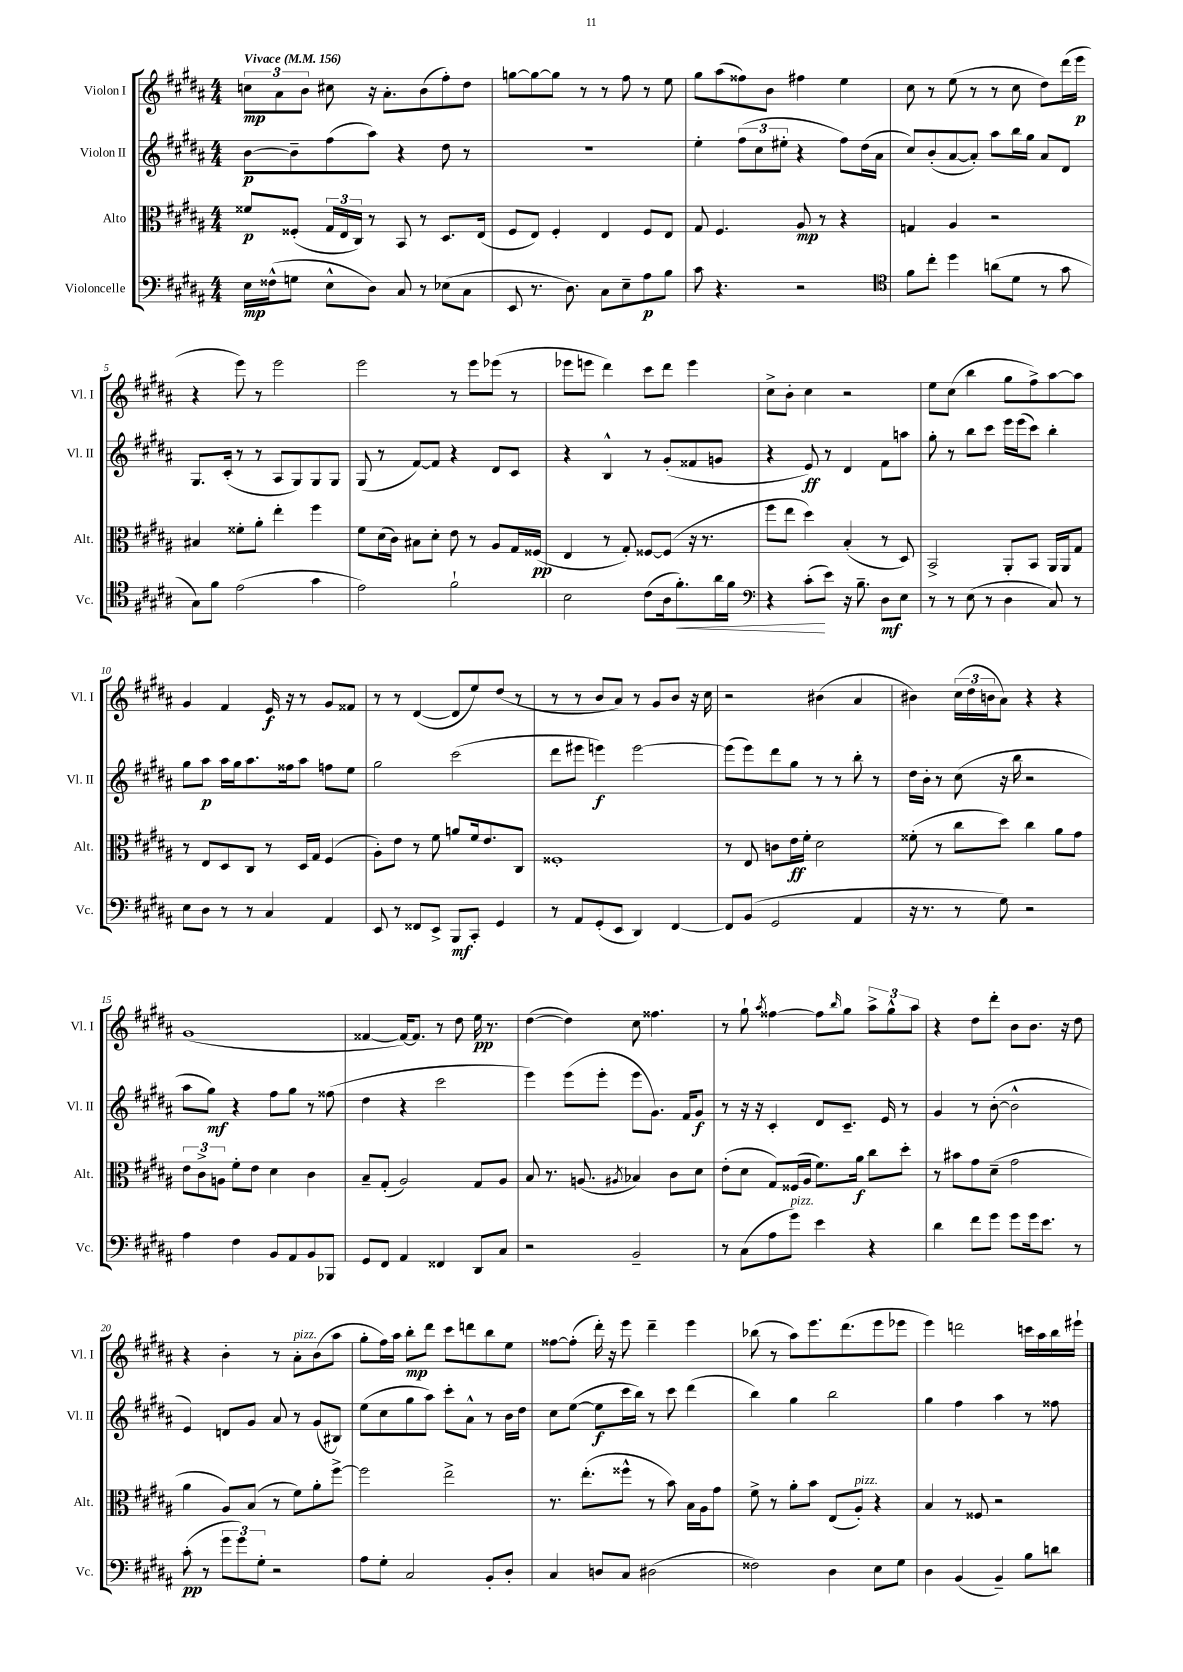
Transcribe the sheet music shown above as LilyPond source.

<<
\new StaffGroup <<
\new Staff = "s0" \with { instrumentName = "Violon I" shortInstrumentName = "Vl. I" } {
    \clef treble \key b \major \numericTimeSignature \time 4/4 \tempo "Vivace" 4 = 156
    \tuplet 3/2 { c''8\mp ais'8 b'8 } cis''8 r16 ais'8.-. b'8( fis''8-.) dis''8 |
    g''8~ g''8~ g''8 r8 r8 fis''8 r8 e''8 |
    gis''8 ais''8( fisis''8) b'8 fis''4 e''4 |
    cis''8 r8 e''8( r8 r8 cis''8 dis''8) dis'''16( e'''16\p |
    r4 e'''8) r8 e'''2 |
    e'''2 r8 e'''8 ees'''8( r8 |
    ees'''8 e'''8 dis'''4) cis'''8 dis'''8 e'''4 |
    cis''8-> b'8-. cis''4 r2 |
    e''8 cis''8( b''4 gis''8 fis''8->) ais''8~ ais''8 |
    gis'4 fis'4 e'16\f r16 r8 gis'8 fisis'8 |
    r8 r8 dis'4~( dis'8 e''8) dis''8( r8 |
    r8 r8 b'8 ais'8) r8 gis'8 b'8 r16 cis''16 |
    r2 bis'4( ais'4 |
    bis'4) \tuplet 3/2 { cis''16( dis''16 b'16 } ais'8) r4 r4 |
    gis'1( |
    fisis'4~ fisis'16~) fisis'8. r8 dis''8 e''16\pp r8. |
    dis''4~( dis''4) cis''8 fisis''4. |
    r8 gis''8-! \acciaccatura { ais''8 } fisis''4~ fisis''8 \grace { b''16 } gis''8 \tuplet 3/2 { ais''8-> gis''8-^ ais''8 } |
    r4 dis''8 dis'''8-. b'8 b'8. r16 dis''8 |
    r4 b'4-. r8 ais'8-.^\markup { \italic "pizz." } b'8( ais''8 |
    gis''8-. fis''16) ais''16 b''8-.\mp dis'''8 cis'''8 d'''8 b''8 e''8 |
    fisis''8~ fisis''8-.( dis'''16-.) r16 e'''8 dis'''4-- e'''4 |
    bes''8( r8 ais''8) e'''8. dis'''8.( e'''8 ees'''8 |
    e'''4) d'''2 c'''16 ais''16 b''16 eis'''16-! \bar "|." |
}
\new Staff = "s1" \with { instrumentName = "Violon II" shortInstrumentName = "Vl. II" } {
    \clef treble \key b \major \numericTimeSignature \time 4/4
    b'8~\p b'8-- fis''8( ais''8) r4 dis''8 r8 |
    R1 |
    e''4-. \tuplet 3/2 { fis''8( cis''8 eis''8-. } r4 fis''8) dis''16( ais'16 |
    cis''8) b'8-.( ais'8~ ais'8-.) ais''8 b''16 gis''16 ais'8 dis'8 |
    gis8. cis'16-.( r8 r8 ais8 gis8) gis8 gis8 |
    gis8( r8 fis'8~) fis'8 r4 dis'8 cis'8 |
    r4 b4-^ r8 gis'8-.( fisis'8 g'8 |
    r4 e'8\ff) r8 dis'4 fis'8 a''8 |
    gis''8-. r8 b''8 cis'''8 e'''16 e'''16( cis'''8) b''4-. |
    gis''8 ais''8\p ais''16 gis''16 ais''8. fisis''16 ais''8 f''8 e''8 |
    gis''2 cis'''2( |
    dis'''8 eis'''8 e'''4\f) e'''2~ |
    e'''8( e'''8) dis'''8 gis''8 r8 r8 b''8-. r8 |
    dis''16 b'16-. r8 cis''8( r16 b''16 r2 |
    ais''8 gis''8\mf) r4 fis''8 gis''8 r8 fisis''8( |
    dis''4 r4 cis'''2 |
    e'''4) e'''8( e'''8-. e'''8 gis'8.) fis'16 gis'8\f |
    r8 r16 r16 cis'4-. dis'8 cis'8.-- e'16 r8 |
    gis'4 r8 b'8~-.( b'2-^ |
    e'4) d'8 gis'8 ais'8 r8 gis'8( bis8) |
    e''8( cis''8 gis''8 ais''8) cis'''8-. ais'8-^ r8 b'16 dis''16 |
    cis''8 e''8~( e''8\f cis'''16 b''16) r8 cis'''8 dis'''4( |
    b''4) gis''4 b''2 |
    gis''4 fis''4 ais''4 r8 fisis''8 \bar "|." |
}
\new Staff = "s2" \with { instrumentName = "Alto" shortInstrumentName = "Alt." } {
    \clef alto \key b \major \numericTimeSignature \time 4/4
    fisis'8\p fisis8-.( \tuplet 3/2 { gis16 e16 cis16) } r8 b,8 r8 dis8. e16( |
    fis8 e8) fis4-. e4 fis8 e8 |
    gis8 fis4. ais8\mp r8 r4 |
    g4 ais4 r2 |
    bis4 fisis'8-. ais'8-. e''4-. fis''4 |
    fis'8 dis'16( cis'16) bis8 dis'8-. e'8 r8 ais8 gis16 fisis16\pp( |
    e4 r8 gis8-.) fisis8~ fisis8( r16 r8. |
    fis''8 e''8 dis''4) b4-.( r8 dis8) |
    b,2-> ais,8-. b,8 ais,16 ais,16 gis8 |
    r8 e8 dis8 cis8 r8 dis16 gis16 fis4( |
    ais8-.) e'8 r8 fis'8 a'8 fis'16 e'8. cis8 |
    fisis1-. |
    r8 e8 c'8 e'16\ff fis'16-. dis'2 |
    fisis'8-.( r8 cis''8 dis''8) cis''4 ais'8 gis'8 |
    \tuplet 3/2 { e'8 cis'8-> a8 } fis'8-. e'8 dis'4 cis'4 |
    b8-- gis8-.( ais2) gis8 ais8 |
    b8 r8. a8.( \acciaccatura { ais8 } bes4) cis'8 dis'8 |
    e'8-.( dis'8 gis8) fisis16( ais16 fis'8.) ais'16\f cis''8 dis''8-. |
    r8 bis'8 gis'8 dis'8--( gis'2 |
    ais'4 ais8) b8( r8 fis'8) ais'8-. fis''8~-> |
    fis''2 e''2-> |
    r8. e''8.-.( fisis''8-^ r8 b'8) b16 ais16 gis'8 |
    fis'8-> r8 ais'8-. b'8 e8( ais8-.^\markup { \italic "pizz." }) r4 |
    b4 r8 fisis8 r2 \bar "|." |
}
\new Staff = "s3" \with { instrumentName = "Violoncelle" shortInstrumentName = "Vc." } {
    \clef bass \key b \major \numericTimeSignature \time 4/4
    e16\mp fisis16-^( g8 e8-^ dis8) cis8 r8 ees8( cis8 |
    e,8 r8. dis8.) cis8 e8-- ais8\p b8 |
    cis'8 r4. r2 |
    \clef tenor fis'8 cis''8-. dis''4 a'8( dis'8 r8 gis'8 |
    gis8) fis'8 e'2( gis'4 |
    e'2) fis'2-! |
    b2 cis'8( ais16 fis'8.-.\<) ais'16 fis'16 |
    \clef bass r4 cis'8-.\!( e'8) r16 b8.-- dis8\mf e8 |
    r8 r8 e8( r8 dis4 cis8) r8 |
    e8 dis8 r8 r8 cis4 ais,4 |
    e,8 r8 fisis,8 e,8-> b,,8\mf cis,8-. gis,4 |
    r8 ais,8 gis,8-.( e,8 dis,4) fis,4~ |
    fis,8 b,8( gis,2 ais,4 |
    r16 r8. r8 gis8) r2 |
    ais4 fis4 b,8 ais,8 b,8 bes,,8 |
    gis,8 fis,8 ais,4 fisis,4 dis,8 cis8 |
    r2 b,2-- |
    r8 cis8( ais8 gis'8^\markup { \italic "pizz." }) e'4 r4 |
    dis'4 fis'8 gis'8 gis'8 gis'16 e'8. r8 |
    cis'8-.\pp( r8 \tuplet 3/2 { gis'8 gis'8) gis8-. } r2 |
    ais8 gis8-. cis2 b,8-. dis8-. |
    cis4 d8 cis8 dis2( |
    fisis2) dis4 e8 gis8 |
    dis4 b,4( b,4--) b8 d'8 \bar "|." |
}
>>
>>
